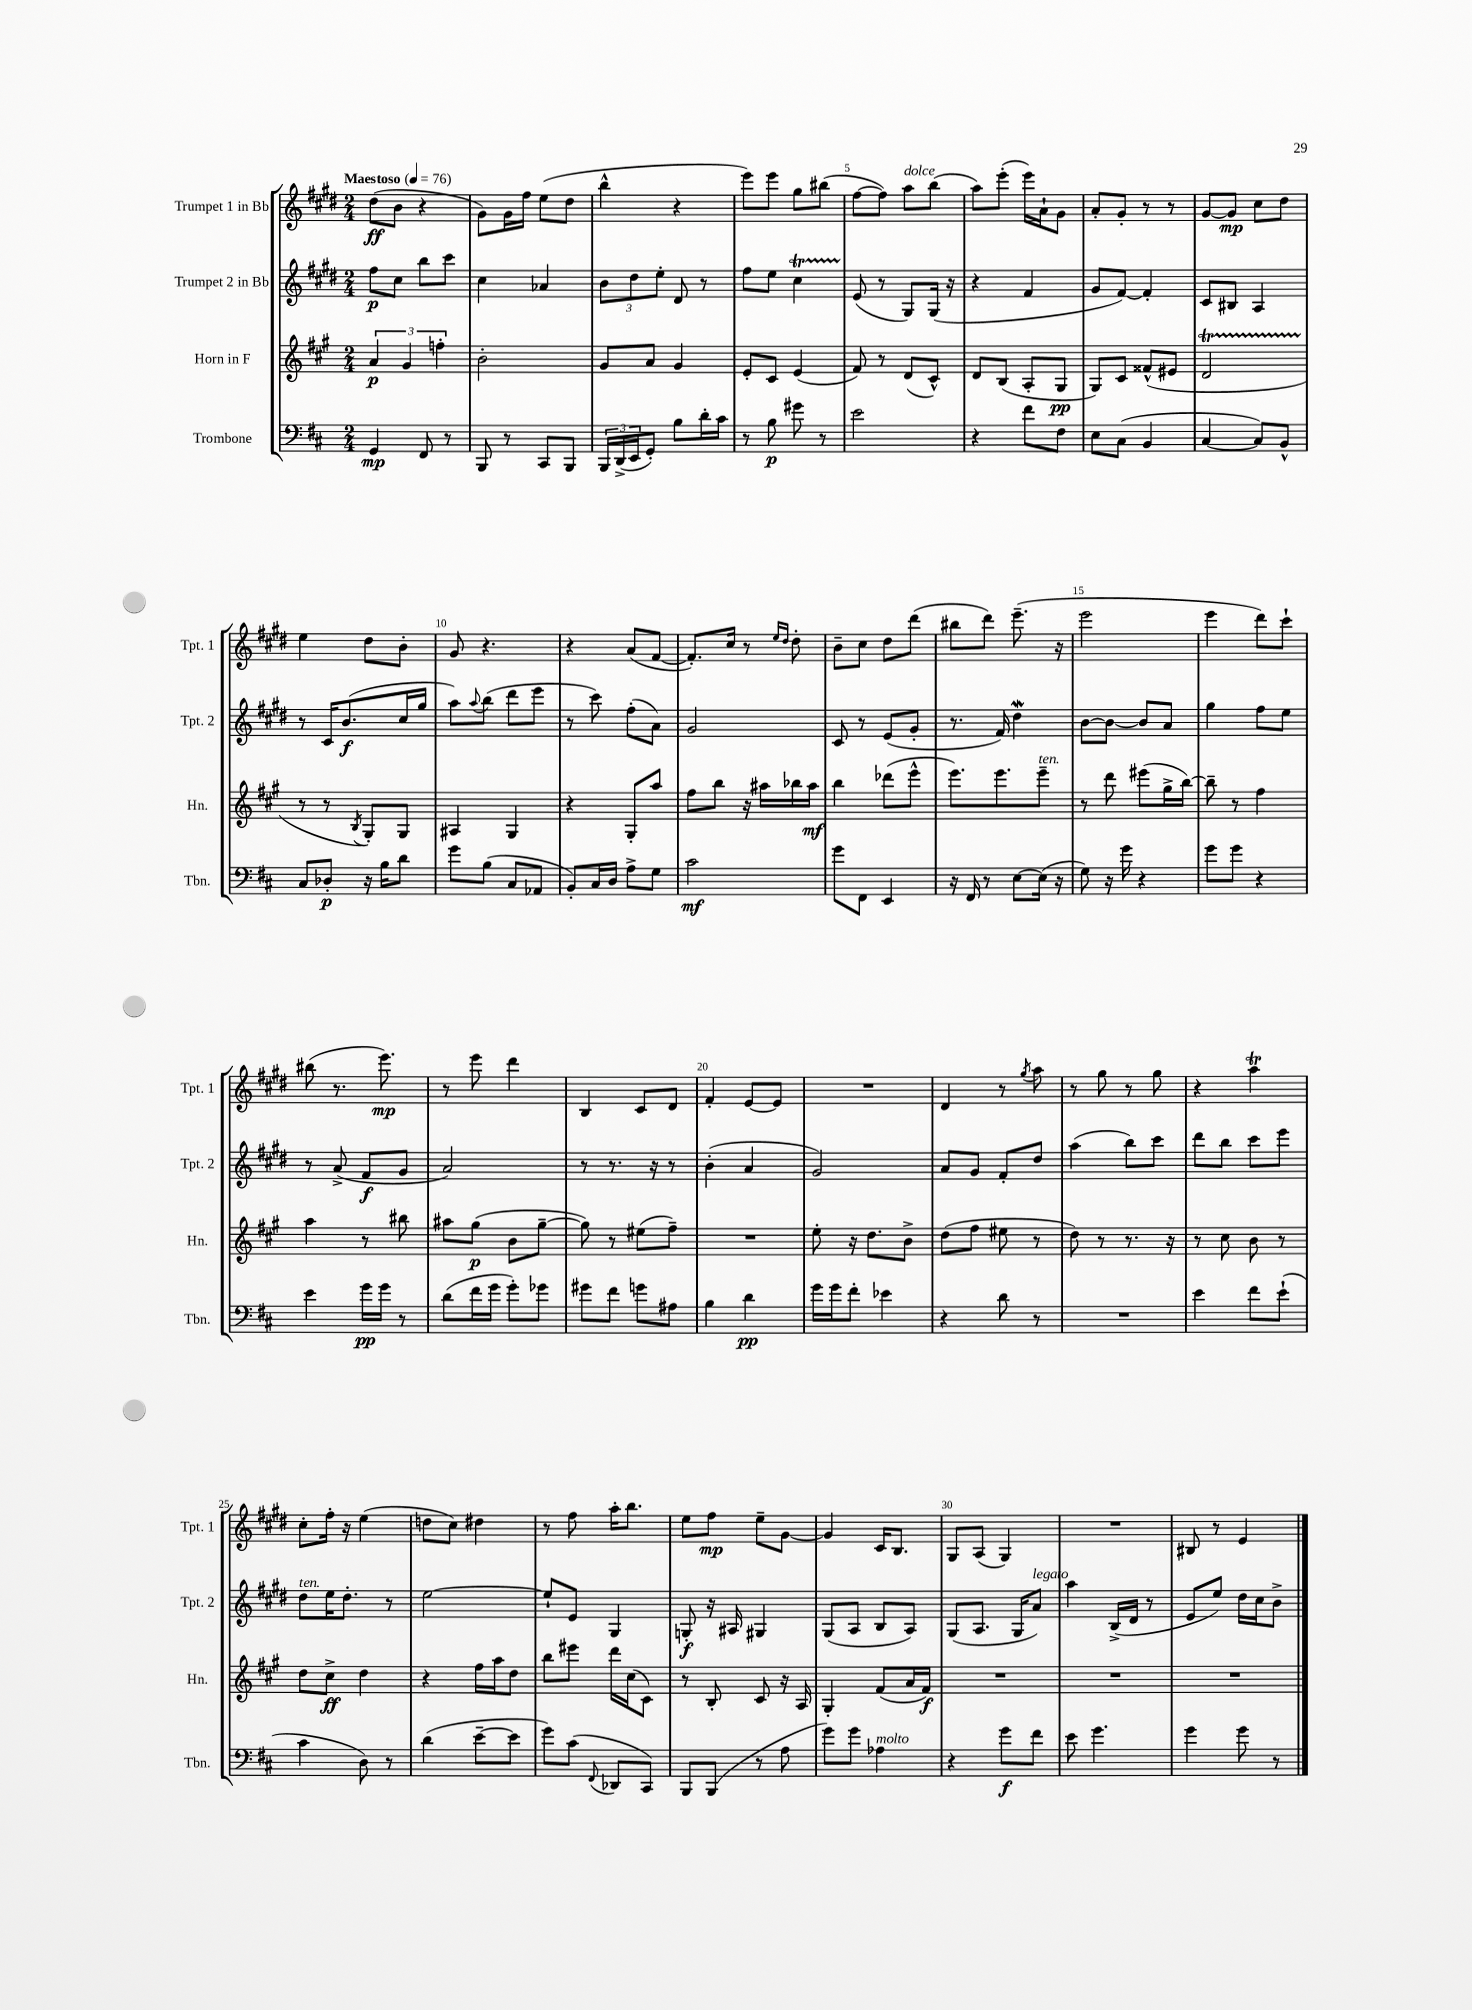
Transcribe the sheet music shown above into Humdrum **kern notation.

**kern	**dynam	**kern	**dynam	**kern	**dynam	**kern	**dynam
*part4	*part4	*part3	*part3	*part2	*part2	*part1	*part1
*staff4	*staff4	*staff3	*staff3	*staff2	*staff2	*staff1	*staff1
*I"Trombone	*	*I"Horn in F	*	*I"Trumpet 2 in Bb	*	*I"Trumpet 1 in Bb	*
*I'Tbn.	*	*I'Hn.	*	*I'Tpt. 2	*	*I'Tpt. 1	*
*clefF4	*	*clefG2	*	*clefG2	*	*clefG2	*
*k[f#c#]	*	*k[f#c#g#]	*	*k[f#c#g#d#]	*	*k[f#c#g#d#]	*
*M2/4	*	*M2/4	*	*M2/4	*	*M2/4	*
*MM76	*	*MM76	*	*MM76	*	*MM76	*
=1	=1	=1	=1	=1	=1	=1	=1
!	!	!	!	!	!	!LO:TX:a:B:t=Maestoso	!
4GG/	mp	6a/	p	8ff#\L	p	(8dd#\L	ff
.	.	.	.	8cc#\J	.	8b\J	.
.	.	6g#/	.	.	.	.	.
8FF#/	.	.	.	8bb\L	.	4r	.
.	.	6ffn'\	.	.	.	.	.
8r	.	.	.	8ccc#\J	.	.	.
=2	=2	=2	=2	=2	=2	=2	=2
8BBB/	.	2b'\	.	4cc#\	.	8g#\L)	.
8r	.	.	.	.	.	16g#\L	.
.	.	.	.	.	.	16ff#\JJ	.
8CC#/L	.	.	.	4a-X/	.	(8ee\L	.
8BBB/J	.	.	.	.	.	8dd#\J	.
=3	=3	=3	=3	=3	=3	=3	=3
24BBB/LL	.	8g#/L	.	12b\L	.	4bb^^\	.
(24DD^/	.	.	.	.	.	.	.
24EE/J	.	.	.	12dd#\	.	.	.
8GG'/J)	.	8a/J	.	.	.	.	.
.	.	.	.	12ee'\J	.	.	.
8B\L	.	4g#/	.	8d#/	.	4r	.
16d'\L	.	.	.	8r	.	.	.
16c#\JJ	.	.	.	.	.	.	.
=4	=4	=4	=4	=4	=4	=4	=4
8r	.	8e'/L	.	8ff#\L	.	8eee\L)	.
8B\	p	8c#/J	.	8ee\J	.	8eee\J	.
8g#X\	.	(4e/	.	4cc#T\	.	8gg#\L	.
8r	.	.	.	.	.	(8bb#X\J	.
=5	=5	=5	=5	=5	=5	=5	=5
2e\	.	8f#/)	.	(8e/	.	[8ff#\L	.
.	.	8r	.	8r	.	8ff#\J])	.
!	!	!	!	!	!	!LO:TX:a:i:t=dolce	!
.	.	(8d/L	.	8G#/L)	.	8aa\L	.
.	.	8c#^^/J)	.	(16G#/Jk	.	(8bb\J	.
.	.	.	.	16r	.	.	.
=6	=6	=6	=6	=6	=6	=6	=6
4r	.	8d/L	.	4r	.	8aa\L)	.
.	.	(8B/J	.	.	.	(8eee'\J	.
8f#\L	.	8A'/L	.	4f#/	.	16eee\LL)	.
.	.	.	.	.	.	16a`\J	.
8F#\J	.	8G#/J	pp	.	.	8g#\J	.
=7	=7	=7	=7	=7	=7	=7	=7
8E\L	.	8G#/L)	.	8g#/L	.	8a'/L	.
(8C#\J	.	8c#/J	.	[8f#/J)	.	8g#'/J	.
4BB/	.	(8f##X^^/L	.	4f#'/]	.	8r	.
.	.	8e#X/J	.	.	.	8r	.
=8	=8	=8	=8	=8	=8	=8	=8
[4C#/	.	2dT/	.	8c#/L	.	[8g#/L	.
.	.	.	.	8B#X/J	.	8g#/J]	mp
8C#/L])	.	.	.	4A/	.	8cc#\L	.
8BB^^/J	.	.	.	.	.	8dd#\J	.
!!LO:LB:g=z
=9	=9	=9	=9	=9	=9	=9	=9
8C#/L	.	8r	.	8r	.	4ee\	.
8D-X'/J	p	8r	.	16c#/KL	.	.	.
.	.	.	.	(8.b/	f	.	.
.	.	8qB/	.	.	.	.	.
16r	.	8G#'/L)	.	.	.	8dd#\L	.
16B\KL	.	.	.	.	.	.	.
8d\J	.	8G#/J	.	16cc#/L	.	8b'\J	.
.	.	.	.	16gg#/JJ	.	.	.
=10	=10	=10	=10	=10	=10	=10	=10
8g\L	.	4A#X/	.	8aa\L)	.	8g#/	.
.	.	.	.	8qqaa/	.	.	.
(8B\J	.	.	.	(8bb\J	.	4.r	.
8C#/L	.	4G#/	.	8ddd#\L	.	.	.
8AA-X/J	.	.	.	8eee\J	.	.	.
=11	=11	=11	=11	=11	=11	=11	=11
8BB'/L)	.	4r	.	8r	.	4r	.
16C#/L	.	.	.	8ccc#\)	.	.	.
16D/JJ	.	.	.	.	.	.	.
8A^\L	.	8G#'/L	.	(8ff#'\L	.	(8a/L	.
8G\J	.	8aa/J	.	8a\J)	.	[8f#/J	.
=12	=12	=12	=12	=12	=12	=12	=12
2c#\	mf	8ff#\L	.	2g#/	.	8.f#'/L])	.
.	.	8bb\J	.	.	.	.	.
.	.	.	.	.	.	16cc#/Jk	.
.	.	16r	.	.	.	8r	.
.	.	16aa#X\LL	.	.	.	.	.
.	.	.	.	.	.	16qqee/LL	.
.	.	.	.	.	.	16qqdd#/JJ	.
.	.	16bb-X\	.	.	.	8dd#'\	.
.	.	16aa#\JJ	mf	.	.	.	.
=13	=13	=13	=13	=13	=13	=13	=13
8g\L	.	4bb\	.	8c#/	.	8b~\L	.
8FF#\J	.	.	.	8r	.	8cc#\J	.
4EE/	.	(8ddd-X\L	.	(8e/L	.	8dd#\L	.
.	.	8eee^^\J	.	8g#'/J	.	(8ddd#\J	.
=14	=14	=14	=14	=14	=14	=14	=14
16r	.	8.eee\L)	.	8.r	.	8bb#X\L	.
16FF#/	.	.	.	.	.	.	.
8r	.	.	.	.	.	8ddd#\J)	.
.	.	8.eee\	.	16f#/)	.	.	.
[8E\L	.	.	.	4dd#W\	.	(8.eee~\	.
!	!	!LO:TX:a:i:t=ten.	!	!	!	!	!
(16E\Jk]	.	8eee~\J	.	.	.	.	.
16r	.	.	.	.	.	16r	.
=15	=15	=15	=15	=15	=15	=15	=15
8G\)	.	8r	.	[8b\L	.	2eee\	.
16r	.	8ddd\	.	8b\J_	.	.	.
16g\	.	.	.	.	.	.	.
4r	.	(8eee#X\L	.	8b/L]	.	.	.
.	.	16gg#^\L	.	8a/J	.	.	.
.	.	[16bb\JJ)	.	.	.	.	.
=16	=16	=16	=16	=16	=16	=16	=16
8g\L	.	8bb~\]	.	4gg#\	.	4eee\	.
8g\J	.	8r	.	.	.	.	.
4r	.	4ff#\	.	8ff#\L	.	8ddd#\L)	.
.	.	.	.	8ee\J	.	8ccc#`\J	.
!!LO:LB:g=z
=17	=17	=17	=17	=17	=17	=17	=17
4e\	.	4aa\	.	8r	.	(8bb#X\	.
.	.	.	.	(8a^/	.	8.r	.
16g\LL	pp	8r	.	8f#/L	f	.	.
16g\JJ	.	.	.	.	.	8.eee\)	mp
8r	.	8bb#X\	.	8g#/J	.	.	.
=18	=18	=18	=18	=18	=18	=18	=18
(8d\L	.	8aa#X\L	.	2a/)	.	8r	.
16f#\L	.	(8gg#\J	p	.	.	8eee\	.
16g\JJ	.	.	.	.	.	.	.
8g'\L)	.	8b\L	.	.	.	4ddd#\	.
8g-X\J	.	[8gg#~\J	.	.	.	.	.
=19	=19	=19	=19	=19	=19	=19	=19
8g#X\L	.	8gg#\])	.	8r	.	4B/	.
8f#\J	.	8r	.	8.r	.	.	.
8gn\L	.	(8ee#X\L	.	.	.	8c#/L	.
.	.	.	.	16r	.	.	.
8A#X\J	.	8ff#~\J)	.	8r	.	8d#/J	.
=20	=20	=20	=20	=20	=20	=20	=20
4B\	.	2r	.	(4b'\	.	4f#'/	.
4d\	pp	.	.	4a/	.	[8e/L	.
.	.	.	.	.	.	8e/J]	.
=21	=21	=21	=21	=21	=21	=21	=21
16g\LL	.	8ee'\	.	2g#/)	.	2r	.
16g\J	.	.	.	.	.	.	.
8f#'\J	.	16r	.	.	.	.	.
.	.	8.dd\L	.	.	.	.	.
4e-X\	.	.	.	.	.	.	.
.	.	8b^\J	.	.	.	.	.
=22	=22	=22	=22	=22	=22	=22	=22
4r	.	(8dd\L	.	8a/L	.	4d#/	.
.	.	8ff#\J	.	8g#/J	.	.	.
8d\	.	8ee#X\	.	8f#'/L	.	8r	.
.	.	.	.	.	.	8qgg#/	.
8r	.	8r	.	8dd#/J	.	8aa\	.
=23	=23	=23	=23	=23	=23	=23	=23
2r	.	8dd\)	.	(4aa\	.	8r	.
.	.	8r	.	.	.	8gg#\	.
.	.	8.r	.	8bb\L)	.	8r	.
.	.	.	.	8ccc#\J	.	8gg#\	.
.	.	16r	.	.	.	.	.
=24	=24	=24	=24	=24	=24	=24	=24
4e\	.	8r	.	8ddd#\L	.	4r	.
.	.	8cc#\	.	8bb\J	.	.	.
8f#\L	.	8b\	.	8ccc#\L	.	4aaT\	.
(8e`\J	.	8r	.	8eee\J	.	.	.
!!LO:LB:g=z
=25	=25	=25	=25	=25	=25	=25	=25
!	!	!	!	!LO:TX:a:i:t=ten.	!	!	!
4c#\	.	8dd\L	.	8dd#\L	.	8cc#'\L	.
.	.	8cc#^\J	ff	16ee\K	.	16ff#'\Jk	.
.	.	.	.	8.dd#'\J	.	16r	.
8D\)	.	4dd\	.	.	.	(4ee\	.
8r	.	.	.	8r	.	.	.
=26	=26	=26	=26	=26	=26	=26	=26
(4d\	.	4r	.	[2ee\	.	8ddn\L	.
.	.	.	.	.	.	8cc#\J)	.
[8e~\L	.	16ff#\LL	.	.	.	4dd#X\	.
.	.	16aa\J	.	.	.	.	.
8e\J]	.	8dd\J	.	.	.	.	.
=27	=27	=27	=27	=27	=27	=27	=27
8g\L)	.	8bb\L	.	8ee`/L]	.	8r	.
(8c#\J	.	8eee#X\J	.	8e/J	.	8ff#\	.
8qqFF#/	.	.	.	.	.	.	.
8DD-X/L	.	16ddd\LL	.	4G#/	.	16aa'\KL	.
.	.	(16cc#\J	.	.	.	8.bb\J	.
8CC#/J)	.	8c#\J)	.	.	.	.	.
=28	=28	=28	=28	=28	=28	=28	=28
8BBB/L	.	8r	.	8Gn'/	f	8ee\L	.
(8BBB/J	.	8B'/	.	16r	.	8ff#\J	mp
.	.	.	.	16A#X/	.	.	.
8r	.	8c#/	.	4G#X/	.	8ee~\L	.
8A\	.	16r	.	.	.	[8g#\J	.
.	.	16A/	.	.	.	.	.
=29	=29	=29	=29	=29	=29	=29	=29
8g\L)	.	4G#'/	.	(8G#/L	.	4g#/]	.
8g\J	.	.	.	8A/J	.	.	.
!LO:TX:a:i:t=molto	!	!	!	!	!	!	!
4A-X\	.	(8f#/L	.	8B/L	.	16c#/KL	.
.	.	.	.	.	.	8.B/J	.
.	.	16a/L	.	8A/J)	.	.	.
.	.	16f#/JJ)	f	.	.	.	.
=30	=30	=30	=30	=30	=30	=30	=30
4r	.	2r	.	(8G#/L	.	8G#/L	.
.	.	.	.	8.A/J	.	(8A/J	.
8g\L	f	.	.	.	.	4G#/)	.
.	.	.	.	16G#/KL	.	.	.
!	!	!	!	!LO:TX:a:i:t=legato	!	!	!
8f#\J	.	.	.	8a/J)	.	.	.
=31	=31	=31	=31	=31	=31	=31	=31
8e\	.	2r	.	4aa\	.	2r	.
4.g\	.	.	.	.	.	.	.
.	.	.	.	(16B^/LL	.	.	.
.	.	.	.	16d#/JJ	.	.	.
.	.	.	.	8r	.	.	.
=32	=32	=32	=32	=32	=32	=32	=32
4g\	.	2r	.	8e/L	.	8B#X/	.
.	.	.	.	8ee/J)	.	8r	.
8g\	.	.	.	16dd#\LL	.	4e/	.
.	.	.	.	16cc#\J	.	.	.
8r	.	.	.	8b^\J	.	.	.
==	==	==	==	==	==	==	==
*-	*-	*-	*-	*-	*-	*-	*-
